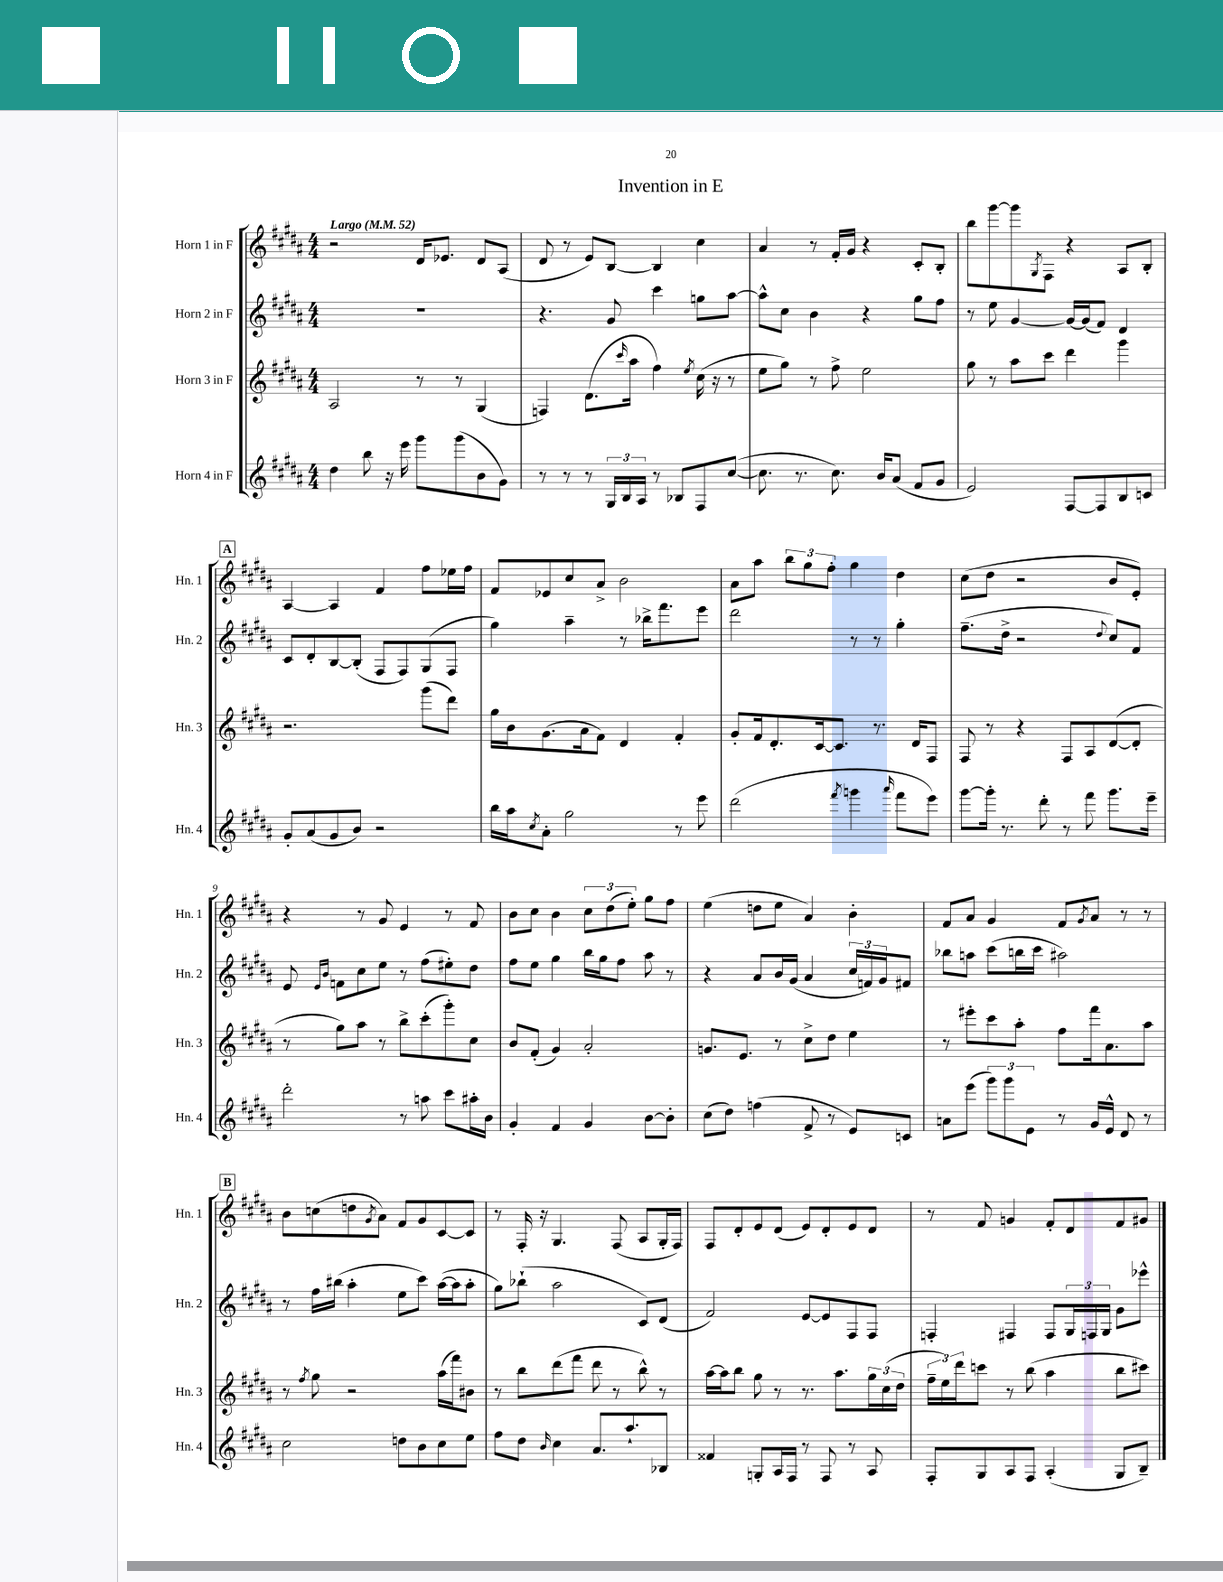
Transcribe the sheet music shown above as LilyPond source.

\header { title = "Invention in E" }
<<
\new StaffGroup <<
\new Staff = "s0" \with { instrumentName = "Horn 1 in F" shortInstrumentName = "Hn. 1" } {
    \clef treble \key b \major \numericTimeSignature \time 4/4 \tempo "Largo" 4 = 52
    r2 dis'16 ees'8. dis'8 ais8( |
    dis'8 r8 e'8) b8~ b4 cis''4 |
    ais'4 r8 fis'16-. gis'16 r4 cis'8-. b8-. |
    b''8 gis'''8~ gis'''8 \acciaccatura { gis8 } fis8 r4 ais8 b8-. |
    \mark \markup { \box "A" } ais4~ ais4 fis'4 fis''8 ees''16 fis''16 |
    fis'8 ees'8 cis''8 ais'8-> b'2 |
    ais'8 ais''8 \tuplet 3/2 { b''8 gis''8 fis''8-. } gis''4 dis''4 |
    cis''8( dis''8 r2 b'8 e'8-.) |
    r4 r8 gis'8 e'4 r8 fis'8 |
    b'8 cis''8 b'4 \tuplet 3/2 { cis''8 dis''8( e''8-.) } gis''8 fis''8 |
    e''4( d''8 e''8 ais'4) b'4-. |
    fis'8 ais'8 gis'4 fis'8 \acciaccatura { gis'8 } ais'8 r8 r8 |
    \mark \markup { \box "B" } b'8 c''8( d''8 \acciaccatura { gis'8 } ais'8) fis'8 gis'8 cis'8~ cis'8 |
    r8 fis16-. r16 gis4. fis8( ais8 gis16-. fis16) |
    fis8 dis'8-. e'8 dis'8( e'8) dis'8-. e'8 dis'8 |
    r8 fis'8 g'4 fis'8-. dis'8 fis'8 gis'8 \bar "|." |
}
\new Staff = "s1" \with { instrumentName = "Horn 2 in F" shortInstrumentName = "Hn. 2" } {
    \clef treble \key b \major \numericTimeSignature \time 4/4
    R1 |
    r4. gis'8 cis'''4 g''8 ais''8~ |
    ais''8-^ cis''8 b'4 r4 gis''8 fis''8 |
    r8 e''8 gis'4~ gis'16~ gis'16( fis'8) dis'4 |
    \mark \markup { \box "A" } cis'8 dis'8-. b8~ b8-.( fis8 fis8) gis8( fis8 |
    gis''4) ais''4-- r8 bes''16-> fis'''8. e'''8 |
    dis'''2 r8 r8 gis''4-. |
    fis''8.--( dis''16-> r2 \appoggiatura { dis''8 } cis''8) fis'8 |
    e'8 \grace { e'16 b'16 } f'8 cis''8 e''8 r8 fis''8( eis''8-.) dis''8 |
    fis''8 e''8 gis''4 b''16 gis''16 fis''8 ais''8 r8 |
    r4 ais'8 b'16 gis'16( ais'4 \tuplet 3/2 { cis''16 f'16) gis'16 } fis'8 |
    bes''8 a''8 cis'''8( b''16 cis'''16 ais''2) |
    \mark \markup { \box "B" } r8 fis''16 bis''16( ais''4-. e''8 cis'''8) ais''16~( ais''16 ais''8-. |
    gis''8) bes''8-!( ais''2 cis'8) dis'8( |
    fis'2) e'8~ e'8 fis8 fis8 |
    f4-. fis4 fis8 \tuplet 3/2 { gis16 f16 gis16 } gis'8 ees'''8-^ \bar "|." |
}
\new Staff = "s2" \with { instrumentName = "Horn 3 in F" shortInstrumentName = "Hn. 3" } {
    \clef treble \key b \major \numericTimeSignature \time 4/4
    ais2 r8 r8 gis4( |
    f4) dis'8.( \grace { cis'''16 } ais''16 fis''4) \acciaccatura { e''8 } cis''16( r16 r8 |
    e''8 gis''8) r8 fis''8-> e''2 |
    gis''8 r8 ais''8 cis'''8 dis'''4 gis'''4 |
    \mark \markup { \box "A" } r2. gis'''8( dis'''8) |
    gis''16 b'16 gis'8.( ais'16 fis'8) dis'4 fis'4-. |
    gis'8-. fis'16 dis'8.-. cis'16~ cis'8. r8. dis'16 fis8 |
    fis8 r8 r4 fis8 ais8 dis'8~( dis'8-. |
    r8 gis''8) ais''8 r8 b''8-> cis'''8-.( gis'''8-.) cis''8 |
    b'8 fis'8-.( gis'4) ais'2-. |
    g'8. e'8. r8 cis''8-> dis''8 e''4 |
    r8 eis'''8-. cis'''8 ais''8-. fis''8 fis'''16 ais'8. ais''8 |
    \mark \markup { \box "B" } r8 \acciaccatura { fis''8 } gis''8 r2 ais''16( fis'''16) bis'8 |
    r8 b''8 dis'''8( fis'''8 dis'''8 r8 b''8-^) r8 |
    ais''16~ ais''16 b''8 gis''8 r8 r8. ais''8. \tuplet 3/2 { gis''16 cis''16( dis''16 } |
    \tuplet 3/2 { fis''16-- e''16) dis'''16 } c'''8 r8 b''8( ais''4 b''8 cis'''8) \bar "|." |
}
\new Staff = "s3" \with { instrumentName = "Horn 4 in F" shortInstrumentName = "Hn. 4" } {
    \clef treble \key b \major \numericTimeSignature \time 4/4
    dis''4 b''8 r16 e'''16 gis'''8 gis'''8( b'8 gis'8) |
    r8 r8 r8 \tuplet 3/2 { gis16 b16 ais16 } r8 bes8 fis8 cis''8~( |
    cis''8. r8. cis''8.) b'16 ais'8( fis'8 gis'8 |
    e'2) fis8~ fis8 b8 c'8 |
    \mark \markup { \box "A" } gis'8-. ais'8( gis'8 b'8) r2 |
    b''16 ais''16 \acciaccatura { cis''8 } ais'8-. gis''2 r8 e'''8 |
    dis'''2( \acciaccatura { fis'''8 } g'''4 \grace { ais'''16 } fis'''8 e'''8) |
    gis'''8~ gis'''16-. r8. dis'''8-. r8 fis'''8 gis'''8. e'''16-- |
    dis'''2-. r8 a''8 cis'''8 ais''16-. b'16 |
    gis'4-. fis'4 gis'4 b'8~ b'8-. |
    cis''8( dis''8) f''4( fis'8-> r8 e'8) c'8 |
    a'8 e'''8( \tuplet 3/2 { gis'''8) gis'''8 e'8 } r8 gis'16 e'16-^ dis'8 r8 |
    \mark \markup { \box "B" } cis''2 d''8 b'8 cis''8 e''8 |
    fis''8 dis''8 \grace { b'16 } cis''4 ais'8. ais''8.-! bes8 |
    fisis'4 g8-. ais16 fis16 r8 fis8 r8 ais8 |
    fis8-. gis8 ais8 fis8 ais4-.( gis8 b8--) \bar "|." |
}
>>
>>
